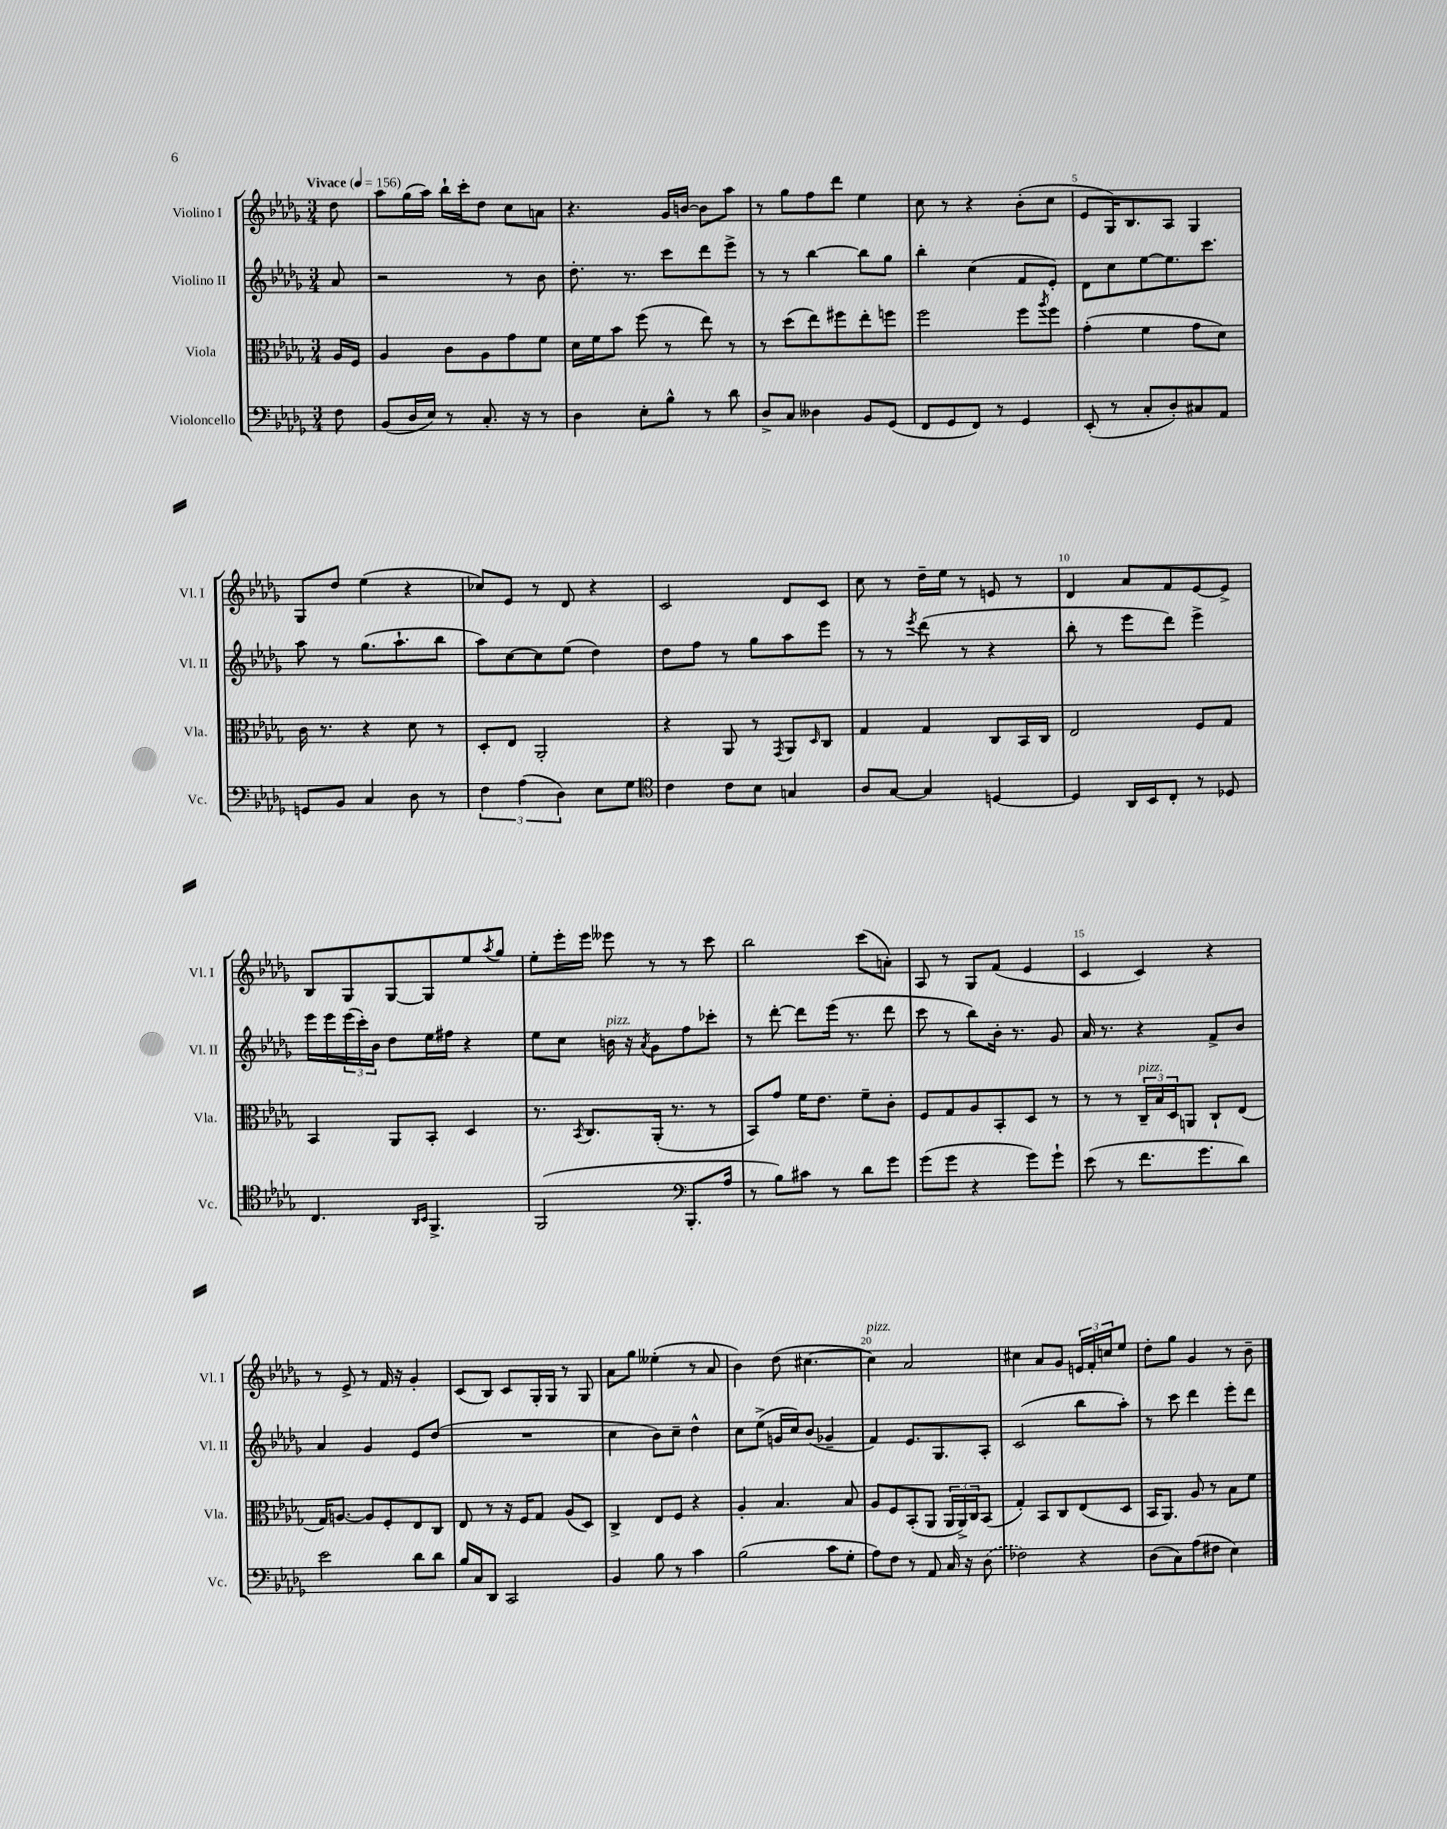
<<
\new StaffGroup <<
\new Staff = "s0" \with { instrumentName = "Violino I" shortInstrumentName = "Vl. I" } {
    \clef treble \key des \major \numericTimeSignature \time 3/4 \partial 8 \tempo "Vivace" 4 = 156
    des''8 |
    aes''8 ges''16( aes''16) bes''16-! c'''16-. des''8 c''8 a'8 |
    r4. ges'16 b'16~ b'8 aes''8 |
    r8 ges''8 f''8 des'''8 ees''4 |
    c''8 r8 r4 bes'8-.( c''8 |
    ees'8 ges16) bes8. aes8 ges4 |
    ges8 des''8 ees''4( r4 |
    ces''8) ees'8 r8 des'8 r4 |
    c'2 des'8 c'8 |
    c''8 r8 des''16-- ees''16 r8 e'8 r8 |
    des'4 aes'8 f'8 ees'8~ ees'8-> |
    bes8 ges8 ges8~ ges8 ees''8 \acciaccatura { aes''8 } ges''8 |
    ees''8-. ees'''16-. ees'''16 eeses'''8 r8 r8 c'''8 |
    bes''2 c'''8( a'8-.) |
    aes8 r8 ges8 f'8( ees'4 |
    c'4 c'4) r4 |
    r8 ees'8-> r8 f'16 r16 ges'4-. |
    c'8( bes8) c'8 ges16-. ges16 r8 ges8 |
    aes'8 ges''8 eeses''4-.( r8 aes'8 |
    bes'4) des''8( cis''4.~ |
    cis''4^\markup { \italic "pizz." }) aes'2 |
    cis''4 aes'8 ges'8 \tuplet 3/2 { e'16 f'16-. c''16 } ees''8 |
    des''8-. ges''8 ges'4 r8 bes'8-- \bar "|." |
}
\new Staff = "s1" \with { instrumentName = "Violino II" shortInstrumentName = "Vl. II" } {
    \clef treble \key des \major \numericTimeSignature \time 3/4 \partial 8
    aes'8 |
    r2 r8 bes'8 |
    des''8.-. r8. c'''8 des'''8 ees'''8-> |
    r8 r8 bes''4~ bes''8 ges''8 |
    bes''4-. c''4( f'8 ees'8-.) |
    des'8 c''8 ees''8~ ees''8. c'''8. |
    aes''8 r8 ges''8.( aes''8.-! bes''8 |
    aes''8) c''8~ c''8 ees''8( des''4) |
    des''8 f''8 r8 ges''8 aes''8 ees'''8 |
    r8 r8 \acciaccatura { ees'''8 } des'''8( r8 r4 |
    bes''8-. r8 ees'''8 des'''8) ees'''4-> |
    ees'''16 ees'''16 \tuplet 3/2 { ees'''16( c'''16-.) bes'16 } des''8 ees''16 fis''16 r4 |
    ees''8 c''8 b'16^\markup { \italic "pizz." } r16 \acciaccatura { aes'8 } ges'8 f''8 ces'''8-. |
    r8 des'''8~-. des'''8 ees'''16( r8. des'''8 |
    c'''8 r8 bes''8) bes'16-. r8. ges'8 |
    aes'16 r8. r4 f'8-> bes'8 |
    aes'4 ges'4 ees'8 des''8( |
    R2. |
    c''4 bes'8) c''8-- des''4-^ |
    c''8 ees''8->( g'16 c''16) bes'8( ges'4-- |
    f'4) ees'8. ges8. aes8-. |
    c'2( bes''8 aes''8-.) |
    r8 c'''8 des'''4 ees'''8-. des'''8 \bar "|." |
}
\new Staff = "s2" \with { instrumentName = "Viola" shortInstrumentName = "Vla." } {
    \clef alto \key des \major \numericTimeSignature \time 3/4 \partial 8
    aes16 f16 |
    aes4 c'8 aes8 ges'8 f'8 |
    des'16 f'16 bes'8 f''8( r8 ees''8) r8 |
    r8 des''8( ees''8) fis''8 ees''8-. f''8 |
    f''2 f''8 \acciaccatura { aes''8 } f''8 |
    ges'4-.( f'4 ges'8 des'8) |
    c'16 r8. r4 des'8 r8 |
    des8-. ees8 aes,2-. |
    r4 aes,8 r8 \acciaccatura { ges,8 } aes,8 \grace { des16 } c8 |
    ges4 ges4 c8 bes,16 c16 |
    ees2 f8 ges8 |
    bes,4 aes,8 bes,8-. des4 |
    r8. \acciaccatura { bes,8 } c8. aes,16-.( r8. r8 |
    bes,8) ges'8 f'16 ees'8. f'8-- c'8-. |
    f8 ges8 aes8 bes,8-. des8 r8 |
    r8 r8 \tuplet 3/2 { c16--^\markup { \italic "pizz." } bes16 des16 } a,8 c8-! ees8( |
    ges16) a8.~ a8 f8-. ees8 c8 |
    ees8 r8 r16 f16 ges8 aes8( des8) |
    c4-> ees8 f8 r4 |
    aes4-. bes4. bes8 |
    aes8 f8 bes,8-.( aes,8 \tuplet 3/2 { aes,16 aes,16->) c16 } bes,8( |
    ges4-.) bes,8 c8 ees8( des8 |
    bes,16 aes,8.) aes8 r8 bes8 f'8 \bar "|." |
}
\new Staff = "s3" \with { instrumentName = "Violoncello" shortInstrumentName = "Vc." } {
    \clef bass \key des \major \numericTimeSignature \time 3/4 \partial 8
    f8 |
    bes,8( des16 ees16) r8 c8.-. r16 r8 |
    des4 ees8-. bes8-^ r8 des'8 |
    des8-> c8 deses4 bes,8 ges,8( |
    f,8 ges,8 f,8) r8 ges,4 |
    ees,8-.( r8 c8-. des8-.) cis8 aes,8 |
    g,8 bes,8 c4 des8 r8 |
    \tuplet 3/2 { f4 aes4( des4) } ees8 ges8 |
    \clef tenor c'4 c'8 bes8 g4 |
    aes8 ges8~ ges4 d4~ |
    d4 aes,16 bes,16 c8-. r8 des8 |
    c4. \grace { aes,16 bes,16 } f,4.-> |
    f,2( \clef bass bes,,8.-. aes16 |
    r8 bes8) cis'8 r8 des'8 ges'8 |
    ges'8( ges'8 r4 ges'8) ges'8-! |
    ees'8( r8 f'8. ges'8. des'8) |
    ees'2 des'8 des'8 |
    bes16 c16 des,8 c,2 |
    bes,4 bes8 r8 c'4 |
    bes2( c'8 ges8-. |
    aes8) f8 r8 aes,8 c16 r16 \once \slurDashed des8( |
    fes2) r4 |
    des8( c8) aes8( fis8 ees4) \bar "|." |
}
>>
>>
\layout { \context { \Score \override BarNumber.break-visibility = ##(#f #t #t) barNumberVisibility = #(every-nth-bar-number-visible 5) } }
